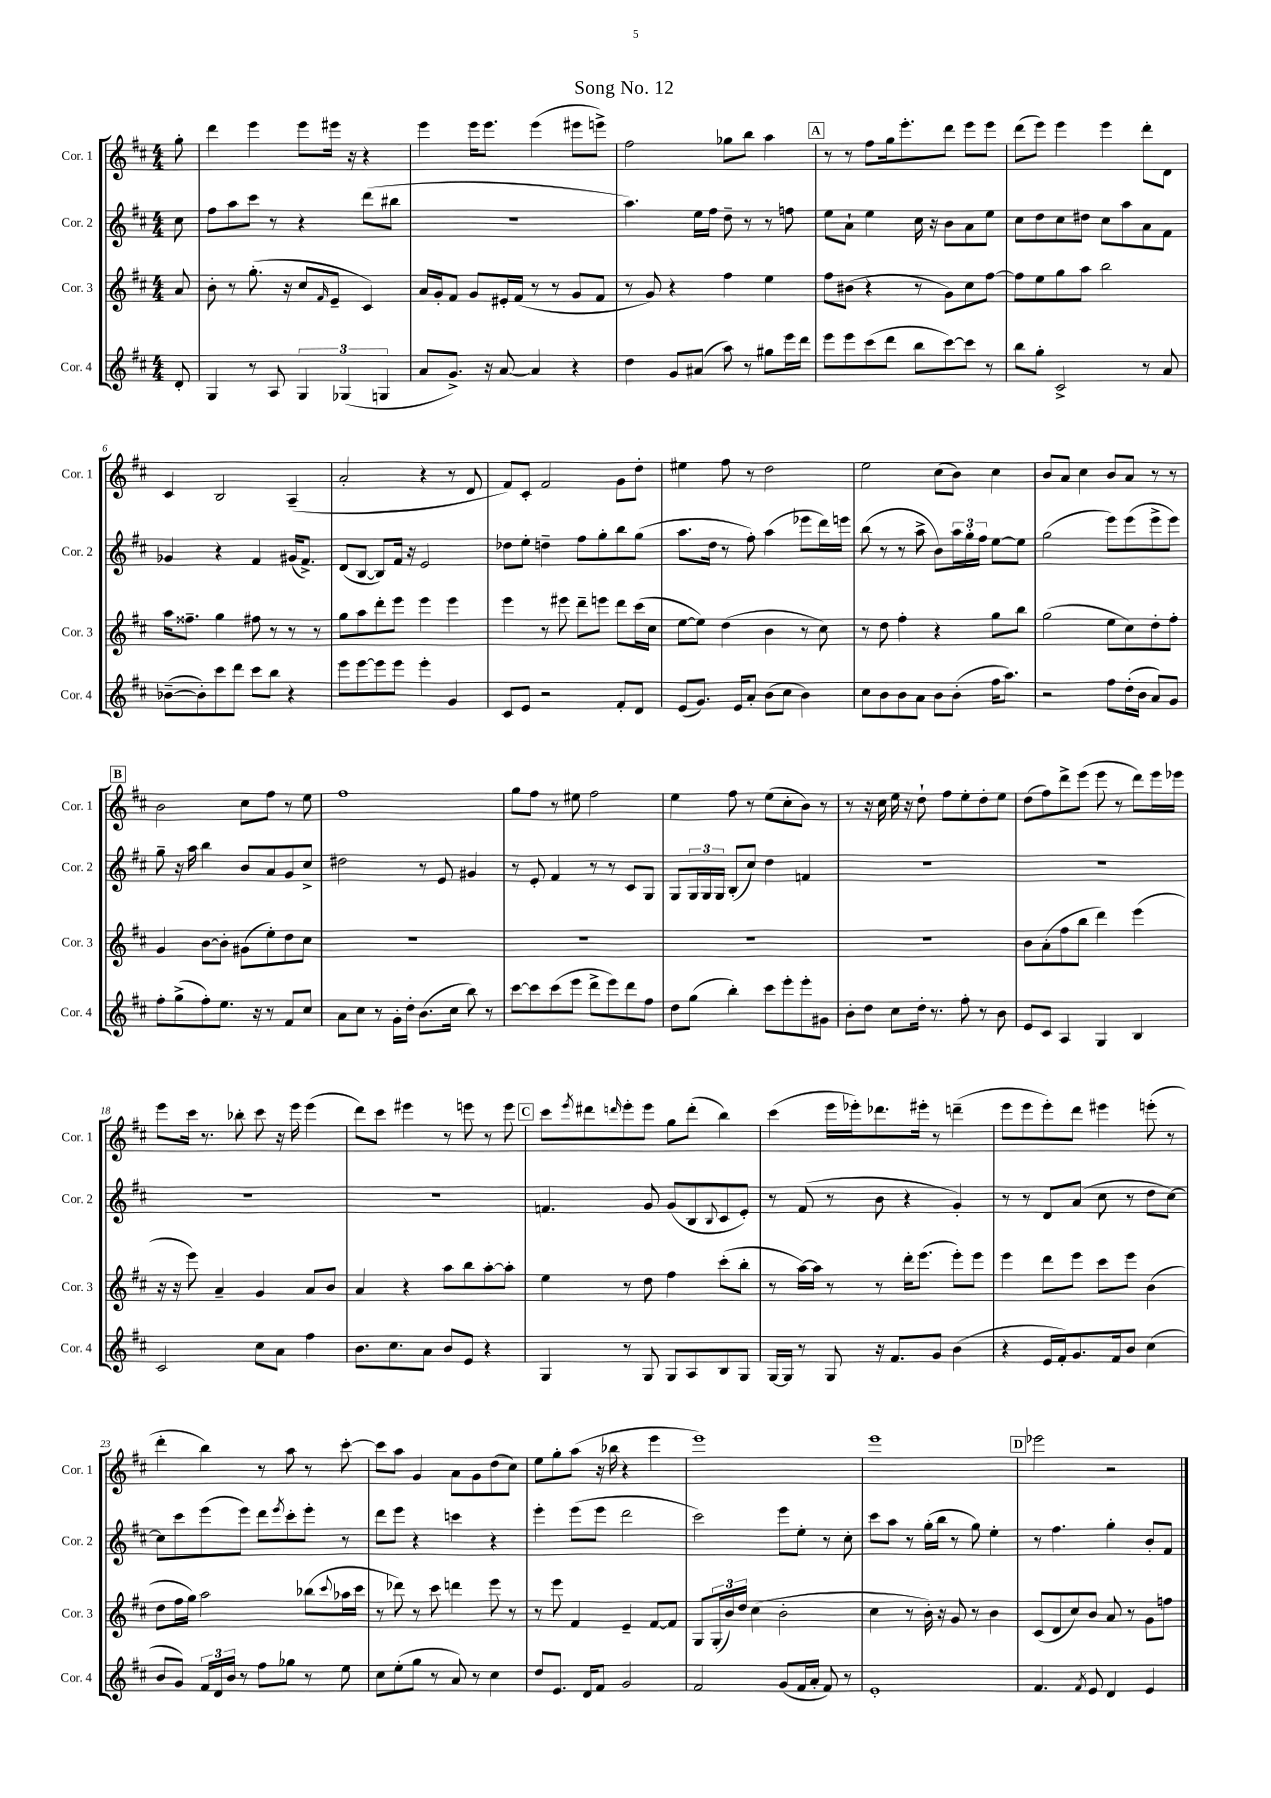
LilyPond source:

\header { title = "Song No. 12" }
<<
\new StaffGroup <<
\new Staff = "s0" \with { instrumentName = "Cor. 1" shortInstrumentName = "Cor. 1" } {
    \clef treble \key d \major \numericTimeSignature \time 4/4 \partial 8
    g''8-. |
    d'''4 e'''4 e'''8 eis'''16 r16 r4 |
    e'''4 e'''16 e'''8. e'''4( eis'''8 e'''8->) |
    fis''2 ges''8 b''8 a''4 |
    \mark \markup { \box "A" } r8 r8 fis''8 g''16 e'''8.-. d'''8 e'''8 e'''8 |
    d'''8( e'''8) e'''4 e'''4 d'''8-. d'8 |
    cis'4 b2 a4--( |
    a'2-. r4 r8 d'8 |
    fis'8) cis'8-. fis'2 g'8 d''8-. |
    eis''4 fis''8 r8 d''2 |
    e''2 cis''8( b'8) cis''4 |
    b'8 a'8 cis''4 b'8 a'8 r8 r8 |
    \mark \markup { \box "B" } b'2 cis''8 fis''8 r8 e''8 |
    fis''1 |
    g''8 fis''8 r8 eis''8 fis''2 |
    e''4 fis''8 r8 e''8( cis''8-. b'8) r8 |
    r8 r16 cis''16 e''16 r16 d''8-! fis''8 e''8-. d''8-. e''8 |
    d''8( fis''8) d'''8-> e'''8( e'''8 r8 d'''8) e'''16 ees'''16 |
    e'''8 cis'''16 r8. bes''8-. cis'''8 r16 e'''16 e'''4( |
    d'''8) cis'''8 eis'''4 r8 e'''8 r8 e'''8 |
    \mark \markup { \box "C" } cis'''8 \acciaccatura { e'''8 } dis'''8 \grace { d'''16 } e'''8-. e'''8 g''8 d'''8-.( b''4) |
    cis'''4( e'''16 ees'''16-.) des'''8. eis'''16-. r8 d'''4--( |
    e'''8 e'''8 e'''8-.) d'''8 eis'''4 e'''8-.( r8 |
    d'''4-. b''4) r8 a''8 r8 cis'''8~-. |
    cis'''8 a''8 g'4 a'8 g'8 d''8( cis''8) |
    e''8 g''8-. a''8( r16 bes''16 r4 e'''4 |
    e'''1) |
    e'''1 |
    \mark \markup { \box "D" } ees'''2 r2 \bar "|." |
}
\new Staff = "s1" \with { instrumentName = "Cor. 2" shortInstrumentName = "Cor. 2" } {
    \clef treble \key d \major \numericTimeSignature \time 4/4 \partial 8
    cis''8 |
    fis''8 a''8 cis'''8 r8 r4 d'''8( bis''8 |
    R1 |
    a''4.) e''16 fis''16 d''8-- r8 r8 f''8 |
    \mark \markup { \box "A" } e''8 a'8-! e''4 cis''16 r16 b'8 a'8 e''8 |
    cis''8 d''8 cis''8 dis''8 cis''8 a''8 a'8 fis'8 |
    ges'4 r4 fis'4 gis'16( fis'8.->) |
    d'8( b8~ b8) fis'16 r16 e'2 |
    des''8 e''8-. d''4-- fis''8 g''8-. b''8 g''8( |
    a''8. d''16 r8 fis''8-.) a''4( ees'''8 d'''16) e'''16 |
    b''8( r8 r8 a''8-> b'8) \tuplet 3/2 { a''16 g''16-. fis''16 } e''8~ e''8 |
    g''2( e'''8) e'''8( e'''8-> e'''8) |
    \mark \markup { \box "B" } g''8-- r16 a''16 b''4 b'8 a'8 g'8 cis''8-> |
    dis''2 r8 e'8 gis'4 |
    r8 e'8-. fis'4 r8 r8 cis'8 g8 |
    g8 \tuplet 3/2 { g16 g16 g16 } b8-.( cis''8) d''4 f'4 |
    R1 |
    R1 |
    R1 |
    R1 |
    \mark \markup { \box "C" } f'4. g'8 g'8( b8 \appoggiatura { b8 } cis'8 e'8-.) |
    r8 fis'8( r8 b'8 r4 g'4-.) |
    r8 r8 d'8 a'8( cis''8 r8 d''8 cis''8~) |
    cis''8 cis'''8 e'''8( e'''8) d'''8 \acciaccatura { e'''8 } cis'''8-. e'''8-. r8 |
    d'''8 e'''8 r4 c'''4 r4 |
    e'''4-. e'''8( e'''8 d'''2 |
    cis'''2) e'''8 e''8-. r8 cis''8-. |
    cis'''8 a''8 r8 g''16-.( b''16 r8 g''8) e''4-. |
    \mark \markup { \box "D" } r8 fis''4. g''4-. b'8-. fis'8 \bar "|." |
}
\new Staff = "s2" \with { instrumentName = "Cor. 3" shortInstrumentName = "Cor. 3" } {
    \clef treble \key d \major \numericTimeSignature \time 4/4 \partial 8
    a'8 |
    b'8-. r8 g''8.-.( r16 cis''8 \grace { fis'16 } e'8-- cis'4) |
    a'16 g'16-. fis'8 g'8 eis'16-. fis'16( r8 r8 g'8 fis'8 |
    r8 g'8) r4 fis''4 e''4 |
    \mark \markup { \box "A" } fis''8 bis'8( r4 r8 g'8) cis''8 fis''8~ |
    fis''8 e''8 g''8 a''8 b''2 |
    a''16 fisis''8.-- g''4 fis''8 r8 r8 r8 |
    g''8 a''8 d'''8-. e'''8 e'''4 e'''4 |
    e'''4 r8 eis'''8 d'''8-- e'''8 d'''8 cis'''16( cis''16 |
    e''8~ e''8) d''4( b'4 r8 cis''8) |
    r8 d''8 fis''4-. r4 g''8 b''8 |
    g''2( e''8 cis''8) d''8-. fis''8-. |
    \mark \markup { \box "B" } g'4 b'8~ b'8-. gis'8( e''8-.) d''8 cis''8 |
    R1 |
    R1 |
    R1 |
    R1 |
    b'8 a'8-.( fis''8 b''8 d'''4) e'''4( |
    r16 r16 e'''8) a'4-- g'4 a'8 b'8 |
    a'4 r4 a''8 b''8 a''8~-. a''8-. |
    \mark \markup { \box "C" } e''4 r8 d''8 fis''4 cis'''8-.( b''8-. |
    r8 a''16~) a''16 r8 r8 d'''16-. e'''8.( e'''8-.) e'''8 |
    e'''4 d'''8 e'''8 cis'''8 e'''8 b'4( |
    d''8 fis''16 g''16) a''2 bes''8( \appoggiatura { cis'''8 } aes''16 cis'''16 |
    r8 des'''8) r8 cis'''8 d'''4 e'''8 r8 |
    r8 e'''8 fis'4 e'4-- fis'8~ fis'8 |
    g8 \tuplet 3/2 { g16-.( b'16) d''16 } cis''4( b'2-. |
    cis''4 r8 b'16-.) r16 g'8 r8 b'4 |
    \mark \markup { \box "D" } cis'8( d'8 cis''8) b'8 a'8 r8 g'8 f''8 \bar "|." |
}
\new Staff = "s3" \with { instrumentName = "Cor. 4" shortInstrumentName = "Cor. 4" } {
    \clef treble \key d \major \numericTimeSignature \time 4/4 \partial 8
    d'8-. |
    g4 r8 a8 \tuplet 3/2 { g4 ges4( g4 } |
    a'8 g'8.->) r16 a'8~ a'4 r4 |
    d''4 g'8 ais'8( a''8) r8 gis''8 e'''16 d'''16 |
    \mark \markup { \box "A" } e'''8 e'''8 cis'''8( d'''8 b''8 cis'''8~) cis'''8 r8 |
    b''8 g''8-. cis'2-> r8 a'8 |
    bes'8~--( bes'8-.) cis'''8 d'''8 cis'''8 b''8 r4 |
    e'''8 e'''8~ e'''8 e'''8 e'''4-. g'4 |
    cis'8 e'8 r2 fis'8-. d'8 |
    e'8( g'8.) e'16 a'8-. b'8( cis''8 b'4) |
    cis''8 b'8 b'8 a'8 b'8 b'8-.( fis''16 a''8.) |
    r2 fis''8 d''16-.( b'16 a'8) g'8 |
    \mark \markup { \box "B" } fis''8-. g''8->( fis''8-.) e''8. r16 r8 fis'8 cis''8 |
    a'8 cis''8 r8 g'16-. d''16-. b'8.( cis''16 b''8) r8 |
    cis'''8~ cis'''8 cis'''8( e'''8 d'''8-> e'''8) d'''8 fis''8 |
    d''8 g''8( b''4-.) cis'''8 e'''8-. e'''8-. gis'8 |
    b'8-. d''8 cis''8 d''16-. r8. fis''8-. r8 b'8 |
    e'8 cis'8 a4 g4 b4 |
    cis'2 cis''8 a'8 fis''4 |
    b'8. cis''8. a'8 b'8 e'8 r4 |
    \mark \markup { \box "C" } g4 r8 g8 g8 a8 b8 g8 |
    g16~ g16 r8 g8 r16 fis'8. g'8 b'4( |
    r4 e'16 fis'16-.) g'8. fis'16 b'8 cis''4( |
    b'8 g'8) \tuplet 3/2 { fis'16 d'16 b'16 } r8 fis''8 ges''8 r8 e''8 |
    cis''8 e''8-.( g''8 r8 a'8) r8 cis''4 |
    d''8 e'8. d'16 fis'8 g'2 |
    fis'2 g'8( fis'16 a'16-. fis'8) r8 |
    e'1-. |
    \mark \markup { \box "D" } fis'4. \acciaccatura { fis'8 } e'8 d'4 e'4 \bar "|." |
}
>>
>>
